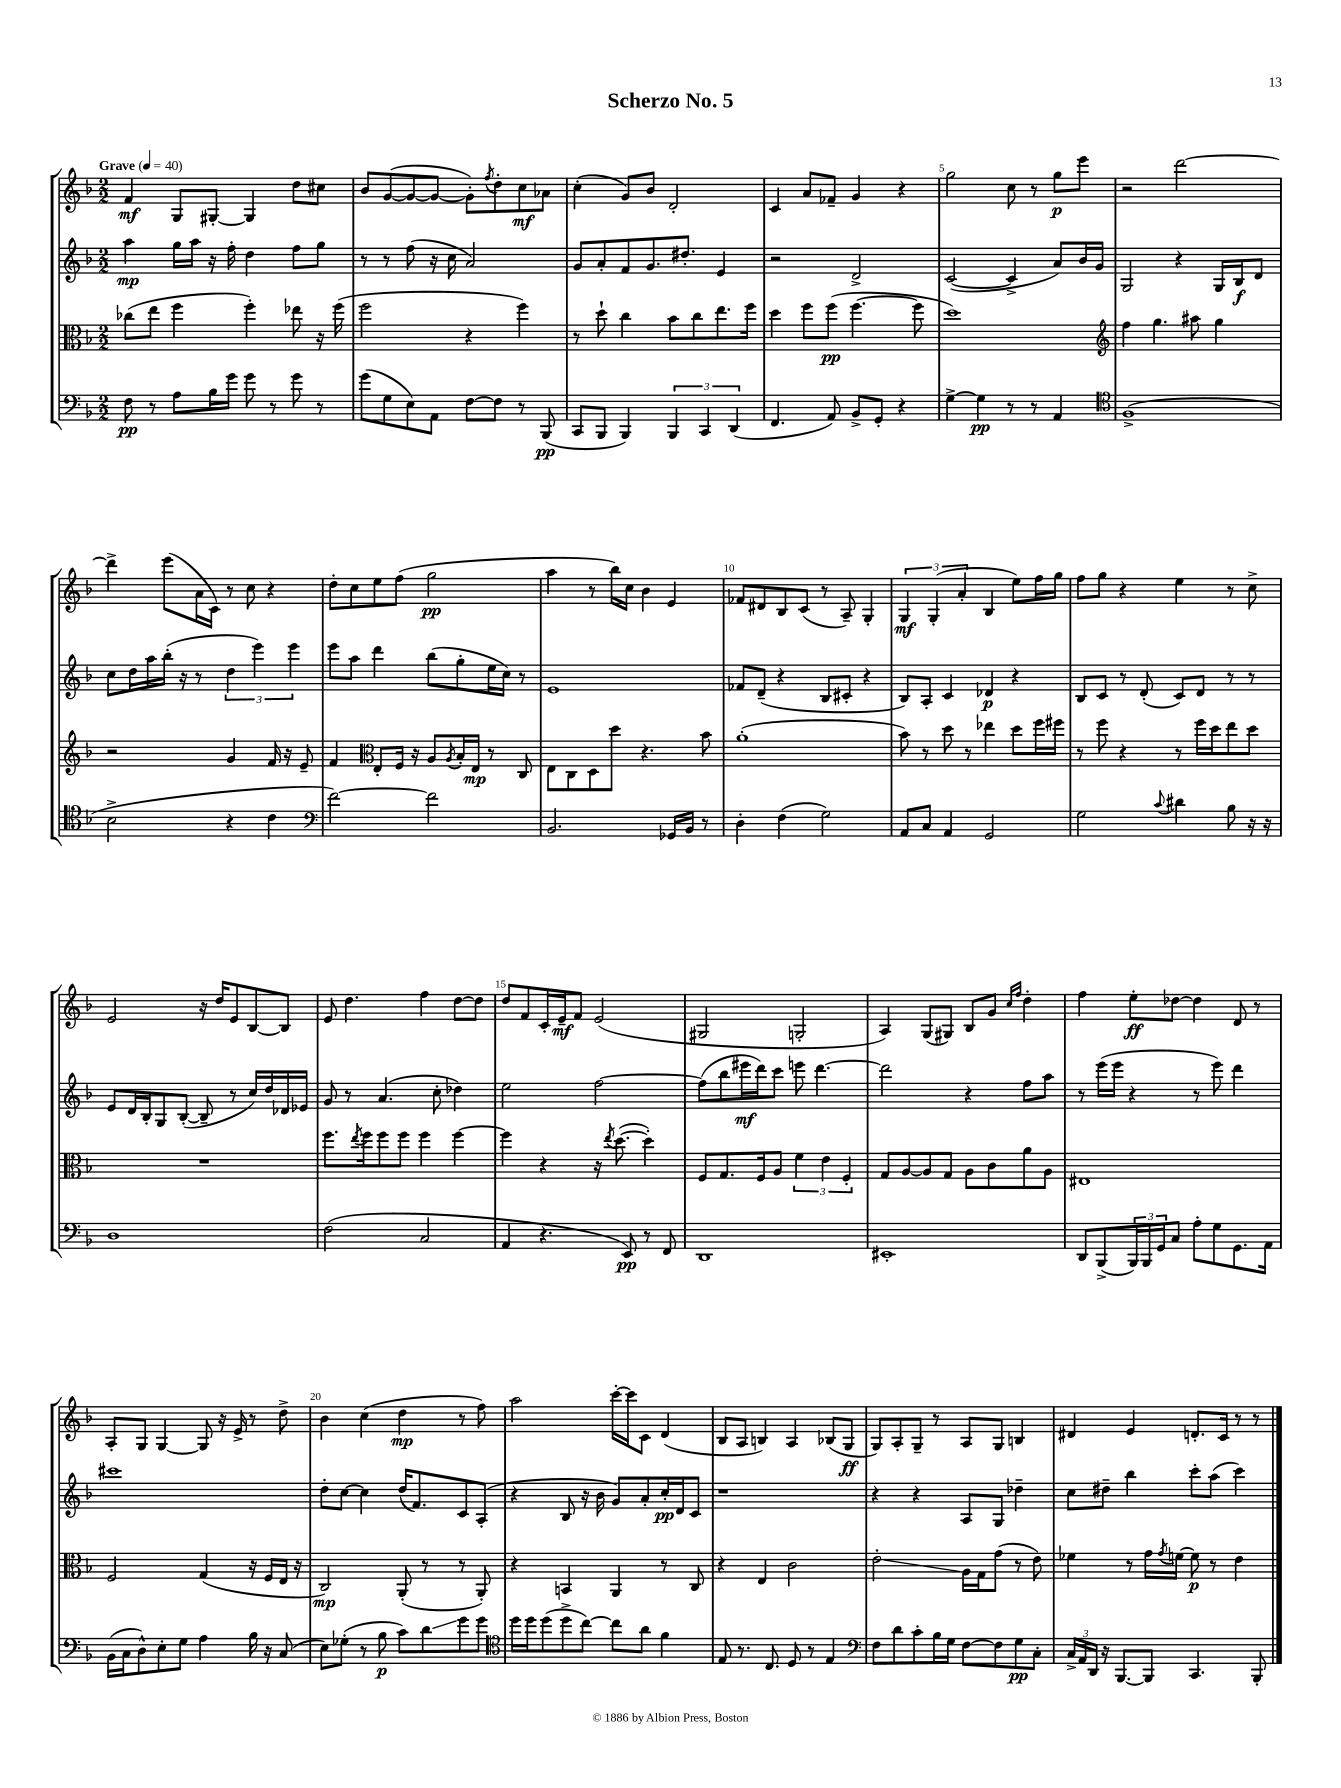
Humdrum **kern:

**kern	**kern	**kern	**kern
*staff4	*staff3	*staff2	*staff1
*clefF4	*clefC3	*clefG2	*clefG2
*k[b-]	*k[b-]	*k[b-]	*k[b-]
*M2/2	*M2/2	*M2/2	*M2/2
*MM40	*MM40	*MM40	*MM40
8F	(8cc-	4aa	4f
8r	8ee	.	.
8A	4ff	16gg	8G
.	.	16aa	.
16B-	.	16r	[8G#'
16g	.	16ff'	.
8g	4ff')	4dd	4G#]
8r	.	.	.
8g	8ee-	8ff	8dd
8r	16r	8gg	8cc#
.	(16ff	.	.
=	=	=	=
(8g	2ff	8r	8b-
8G	.	8r	([8g
8E)	.	(8ff	8g_
8AA	.	16r	8g_
.	.	16cc	.
[8F	4r	2a)	8g'])
.	.	.	8qff
8F]	.	.	8dd'
8r	4ff)	.	8cc
(8BBB-	.	.	8a-
=	=	=	=
8CC	8r	8g	(4cc'
8BBB-	8dd`	8a'	.
4BBB-)	4cc	8f	8g)
.	.	8.g	8b-
6BBB-	8b-	.	2d'
.	.	8.dd#'	.
.	8cc	.	.
6CC	.	.	.
.	8.ee	4e	.
(6DD	.	.	.
.	16ff	.	.
=	=	=	=
4.FF	4dd	2r	4c
.	8ff	.	8a
8AA)	(8ff	.	8f-~
8BB-^	[4.ff	2d^	4g
8GG'	.	.	.
4r	.	.	4r
.	8ff]	.	.
=	=	=	=
[4G^	1dd)	([2c	2gg
4G]	.	.	.
8r	.	4c^]	8cc
8r	.	.	8r
4AA	.	8a)	8gg
.	.	16b-	8eee
.	.	16g	.
=	=	=	=
*clefC4	*clefG2	*	*
(1F^	4ff	2G	2r
.	4.gg	.	.
.	.	4r	[2ddd
.	8aa#	.	.
.	4gg	16G	.
.	.	16B-	.
.	.	8d	.
=	=	=	=
2B-^	2r	8cc	4ddd^]
.	.	16dd	.
.	.	16aa	.
.	.	(16bb-'	(8eee
.	.	16r	.
.	.	8r	16a
.	.	.	16c)
4r	4g	6dd	8r
.	.	.	8cc
.	.	6eee)	.
4c	16f	.	4r
.	16r	.	.
.	.	6eee	.
.	8e~	.	.
=	=	=	=
*clefF4	*	*	*
[2f)	4f	8eee	8dd'
.	.	8aa	8cc
*	*clefC3	*	*
.	8E'	4ddd	8ee
.	16F	.	(8ff
.	16r	.	.
2f]	8A	(8bb-	2gg
.	8qA	.	.
.	16B-'	8gg'	.
.	16E	.	.
.	8r	16ee	.
.	.	16cc)	.
.	8C	8r	.
=	=	=	=
2.BB-	8E	1e	4aa
.	8C	.	.
.	8D	.	8r
.	8dd	.	16bb-)
.	.	.	16cc
.	4.r	.	4b-
16GG-	.	.	4e
16BB-	.	.	.
8r	8b-	.	.
=	=	=	=
4D'	(1a'	8f-	8f-
.	.	(8d~	8d#
(4F	.	4r	8B-
.	.	.	(8c
2G)	.	8B-	8r
.	.	8c#'	8A~)
.	.	4r	4G'
=	=	=	=
8AA	8b-)	8B-)	6G
8C	8r	8A'	.
.	.	.	(6G'
4AA	8dd	4c	.
.	.	.	6a'
.	8r	.	.
2GG	4ee-	4d-	4B-
.	8dd	4r	8ee)
.	16ff	.	16ff
.	16ff#	.	16gg
=	=	=	=
2G	8r	8B-	8ff
.	8ff	8c	8gg
.	4r	8r	4r
.	.	(8d'	.
8qqc	.	.	.
4d#	8r	8c)	4ee
.	16ff	8d	.
.	16dd	.	.
8B-	8ee	8r	8r
16r	8dd	8r	8cc^
16r	.	.	.
=	=	=	=
1D	1r	8e	2e
.	.	16d	.
.	.	16B-'	.
.	.	8G	.
.	.	([8B-'	.
.	.	8B-~]	16r
.	.	.	16dd
.	.	8r	8e
.	.	16cc)	[8B-
.	.	16dd	.
.	.	16d-	8B-]
.	.	16e-	.
=	=	=	=
(2F	8.ff	8g	8e
.	.	8r	4.dd
.	8qee	.	.
.	16ff	.	.
.	8ff	(4.a	.
.	8ff	.	.
2C	4ff	.	4ff
.	.	8cc'	.
.	[4ff	4dd-)	[8dd
.	.	.	8dd]
=	=	=	=
4AA	4ff]	2ee	8dd
.	.	.	8f
4.r	4r	.	16c'
.	.	.	16e~
.	.	.	8f
.	16r	[2ff	(2e
.	8qee	.	.
.	([8.dd	.	.
8EE)	.	.	.
8r	4dd'])	.	.
8FF	.	.	.
=	=	=	=
1DD	8F	(8ff]	2G#
.	8.G	8bb-	.
.	.	16eee#	.
.	16F	16ddd)	.
.	8A	8ccc	.
.	6f	8eee	2G'
.	.	[4.ddd	.
.	6e	.	.
.	6F'	.	.
=	=	=	=
1EE#'	8G	2ddd]	4A)
.	[8A	.	.
.	8A]	.	(8G
.	8G	.	8G#)
.	8A	4r	8B-
.	8c	.	8g
.	.	.	16qqcc
.	.	.	16qqff
.	8a	8ff	4dd'
.	8A	8aa	.
=	=	=	=
8DD	1E#	8r	4ff
(8BBB-^	.	(16eee	.
.	.	16eee	.
24BBB-)	.	4r	8ee'
24BBB-	.	.	.
24GG	.	.	.
8C	.	.	[8dd-
8A'	.	8r	4dd-]
8G	.	8eee)	.
8.GG	.	4ddd	8d
.	.	.	8r
16AA	.	.	.
=	=	=	=
(16BB-	2F	1ccc#	8A'
16C	.	.	.
8D^^)	.	.	8G
8E'	.	.	[4G
8G	.	.	.
4A	(4G	.	8G]
.	.	.	16r
.	.	.	16e^
16B-	16r	.	8r
16r	16F	.	.
(8C	16E	.	8dd^
.	16r	.	.
=	=	=	=
8E)	2C)	8dd'	4b-
(8G-'	.	[8cc	.
8r	.	4cc]	(4cc
8B-	.	.	.
8c)	(8AA'	(16dd	4dd
.	.	8.f)	.
8d	8r	.	.
8g	8r	8c	8r
8g	8AA')	(8A'	8ff)
=	=	=	=
*clefC4	*	*	*
16dd	4r	4r	2aa
16dd	.	.	.
(8dd	.	.	.
8dd^	4BB	8B-	.
[8cc)	.	16r	.
.	.	16b-	.
8cc]	4AA	8g)	[16ccc'
.	.	.	16ccc]
8a	.	8a'	8c
4f	8r	16cc'	(4d
.	.	16d	.
.	8C	8c	.
=	=	=	=
8E	4r	1r	8B-
8.r	.	.	8A
.	4E	.	4B)
8.C	.	.	.
8D	2c	.	4A
8r	.	.	.
4E	.	.	(8B-
.	.	.	8G
=	=	=	=
*clefF4	*	*	*
8F	2e'	4r	8G)
8d	.	.	8A'
8c'	.	4r	8G~
16B-	.	.	8r
16G	.	.	.
[8F	16A	8A	8A
.	16G	.	.
8F]	(8g	8G	8G
8G	8r	4dd-~	4B
8C'	8e)	.	.
=	=	=	=
24C^	4f-	8cc	4d#
24AA	.	.	.
24DD	.	.	.
16r	.	8dd#~	.
[8.BBB-	.	.	.
.	8r	4bb-	4e
8BBB-]	16g	.	.
.	8qg	.	.
.	[16f	.	.
4.CC	8f]	8ccc'	8.d'
.	8r	(8aa	.
.	.	.	16c
.	4e	4ccc)	8r
8BBB-'	.	.	8r
==	==	==	==
*-	*-	*-	*-
